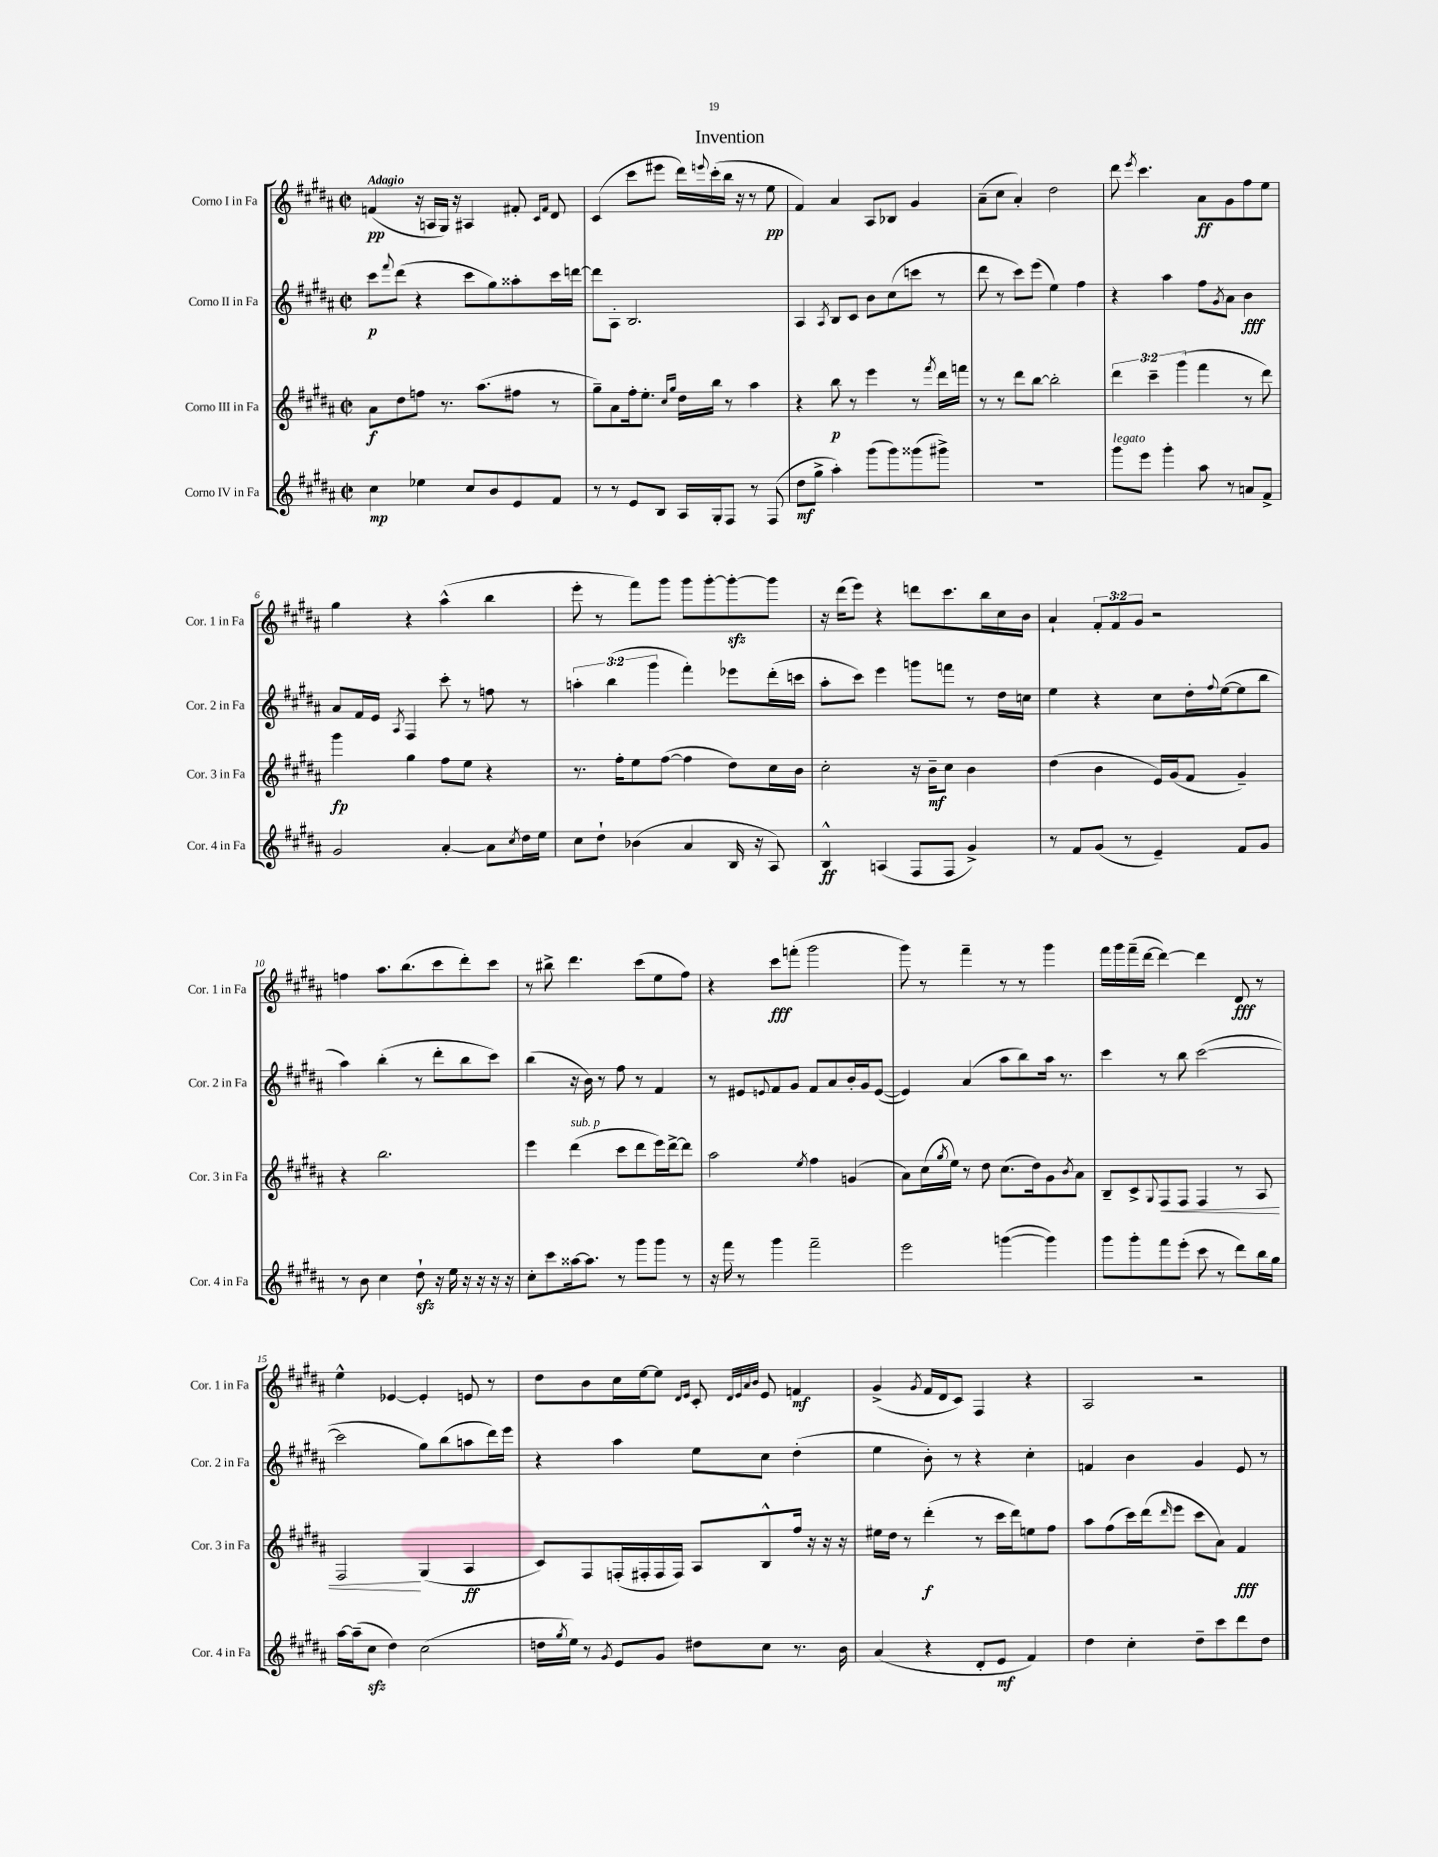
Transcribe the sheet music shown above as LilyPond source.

\header { title = "Invention" }
<<
\new StaffGroup <<
\new Staff = "s0" \with { instrumentName = "Corno I in Fa" shortInstrumentName = "Cor. 1 in Fa" } {
    \clef treble \key b \major \defaultTimeSignature \time 2/2 \override Staff.TupletNumber.text = #tuplet-number::calc-fraction-text \tempo "Adagio"
    f'4\pp( r16 a16 gis16) r16 ais4 fis'8-. \grace { cis'16 fis'16 } dis'8 |
    cis'4( cis'''8 eis'''8 dis'''16) \appoggiatura { e'''8 } cis'''16-.( b''16 r16 r8 e''8\pp |
    fis'4) ais'4 ais8 bes8 gis'4 |
    ais'8--( cis''8 ais'4-.) dis''2 |
    dis'''8 \acciaccatura { e'''8 } cis'''4. ais'8\ff gis'8 fis''8 e''8 |
    gis''4 r4 ais''4-^( b''4 |
    e'''8-. r8 fis'''8) gis'''8 gis'''8 gis'''8~-. gis'''8~-.\sfz gis'''8 |
    r16 dis'''16( e'''8) r4 d'''8 cis'''8. b''16 cis''16 b'16 |
    ais'4-! \tuplet 3/2 { fis'8-. fis'8 gis'8 } r2 |
    f''4 ais''8. b''8.( cis'''8 dis'''8-.) cis'''8 |
    r8 bis''8-> dis'''4. cis'''8( e''8 fis''8) |
    r4 cis'''8\fff f'''8-.( gis'''2 |
    gis'''8) r8 fis'''4-- r8 r8 gis'''4 |
    fis'''16 gis'''16 fis'''16--( dis'''16~ dis'''4~) dis'''4 dis'8\fff r8 |
    e''4-^ ees'4~ ees'4-. e'8 r8 |
    dis''8 b'8 cis''16 e''16~ e''8 \grace { dis'16 e'16 } cis'8-. \grace { dis'32 e'32 ais'32 b'32 } e'8 f'4\mf |
    gis'4->( \acciaccatura { gis'8 } fis'16 dis'16 cis'8) fis4 r4 |
    ais2 r2 \bar "|." |
}
\new Staff = "s1" \with { instrumentName = "Corno II in Fa" shortInstrumentName = "Cor. 2 in Fa" } {
    \clef treble \key b \major \defaultTimeSignature \time 2/2 \override Staff.TupletNumber.text = #tuplet-number::calc-fraction-text
    cis'''8\p \appoggiatura { fis'''8 } dis'''8( r4 cis'''8 gis''8) aisis''8-. cis'''16 d'''16~ |
    d'''8 ais8-. b2. |
    ais4 \acciaccatura { ais8 } b8 cis'8 b'8 cis''8( c'''8 r8 |
    dis'''8 r8 cis'''8) e'''8( e''4) fis''4 |
    r4 ais''4 fis''8 \acciaccatura { gis'8 } ais'8 b'4\fff |
    ais'8 fis'16 e'16 \acciaccatura { ais8 } fis4 cis'''8-. r8 f''8 r8 |
    \tuplet 3/2 { a''4-. b''4( gis'''4 } fis'''4-.) ees'''8 dis'''16-.( c'''16 |
    ais''8-. cis'''8) e'''4 g'''8 f'''8 r8 dis''16 c''16 |
    e''4 r4 cis''8 dis''16-. \appoggiatura { fis''8 } e''16~( e''8 b''8 |
    ais''4) b''4-.( r8 dis'''8-. b''8 cis'''8) |
    b''4( r16 b'16) r8 fis''8 r8 fis'4 |
    r8 eis'8 \appoggiatura { e'8 } fis'8 gis'8 fis'8 ais'8 b'16-. gis'16 e'8~( |
    e'4) ais'4( ais''8 b''8) ais''16 r8. |
    cis'''4 r8 b''8 cis'''2~( |
    cis'''2 gis''8) b''8( a''8 dis'''16) e'''16 |
    r4 ais''4 e''8 cis''8 dis''4-.( |
    e''4 b'8-.) r8 r4 cis''4-. |
    f'4 b'4 gis'4 e'8 r8 \bar "|." |
}
\new Staff = "s2" \with { instrumentName = "Corno III in Fa" shortInstrumentName = "Cor. 3 in Fa" } {
    \clef treble \key b \major \defaultTimeSignature \time 2/2 \override Staff.TupletNumber.text = #tuplet-number::calc-fraction-text
    ais'8\f dis''8 f''8 r8. ais''8.( fis''8 r8 |
    gis''8--) ais'8 fis''16-. e''8.-. \grace { cis''16 gis''16 } dis''16 b''16 r8 ais''4 |
    r4 b''8\p r8 e'''4 r8 \acciaccatura { fis'''8 } dis'''16 f'''16 |
    r8 r8 dis'''8 b''8~ b''2-. |
    \tuplet 3/2 { dis'''4 cis'''4-- gis'''4( } fis'''4 r8 dis'''8) |
    gis'''4\fp gis''4 fis''8 e''8 r4 |
    r8. fis''16-. e''8 fis''8~( fis''4 dis''8) cis''16 b'16 |
    cis''2-. r16 b'16--\mf cis''8 b'4 |
    dis''4( b'4 e'16) gis'16( fis'8 gis'4--) |
    r4 b''2. |
    e'''4 dis'''4^\markup { \italic "sub. p" }( cis'''8 dis'''8 e'''16) dis'''16~-> dis'''8 |
    ais''2 \acciaccatura { e''8 } fis''4 g'4( |
    ais'8) cis''16( \acciaccatura { gis''8 } e''16) r8 dis''8 cis''8.( dis''16) gis'8 \acciaccatura { b'8 } ais'8 |
    b8-- cis'8-> \appoggiatura { gis8 } fis8\< fis8 fis4 r8 ais8 |
    fis2\! gis4( ais4\ff |
    cis'8) fis8 f16-.( fis16-. fis16 fis16) ais8 b8-^ fis''16 r16 r16 r16 |
    eis''16 dis''16 r8 dis'''4-.\f( r8 cis'''16 dis'''16) e''8 fis''8 |
    ais''8 fis''8( cis'''16) dis'''16( \grace { dis'''16 } e'''8 cis'''8 ais'8) fis'4\fff \bar "|." |
}
\new Staff = "s3" \with { instrumentName = "Corno IV in Fa" shortInstrumentName = "Cor. 4 in Fa" } {
    \clef treble \key b \major \defaultTimeSignature \time 2/2
    cis''4\mp ees''4 cis''8 b'8 e'8 fis'8 |
    r8 r8 e'8 b8 ais16 gis16-. fis8 r8 fis8( |
    dis''8\mf gis''8-> ais''4-.) gis'''8( gis'''8) gisis'''8( gis'''8->) |
    R1 |
    gis'''8^\markup { \italic "legato" } e'''8 gis'''4-. ais''8 r8 a'8 fis'8-> |
    gis'2 ais'4~-. ais'8 \acciaccatura { cis''8 } dis''16 e''16 |
    cis''8 dis''8-! bes'4( ais'4 b16 r16 ais8) |
    b4-^\ff a4( fis8 fis8 gis'4->) |
    r8 fis'8 gis'8( r8 e'4--) fis'8 gis'8 |
    r8 b'8 cis''4 dis''8-!\sfz r16 e''16 r16 r16 r16 r16 |
    cis''8-. cis'''8 aisis''16~ aisis''8. r8 gis'''8 gis'''8 r8 |
    r16 fis'''16 r8 gis'''4 fis'''2-- |
    e'''2 g'''4~( g'''4) |
    gis'''8 gis'''8-. fis'''8 e'''8-.( cis'''8 r8 dis'''8) b''16 gis''16 |
    ais''16~ ais''16--( cis''8\sfz dis''4) cis''2( |
    d''16 \acciaccatura { gis''8 } e''16) r8 \acciaccatura { gis'8 } e'8 gis'8 dis''8 cis''8 r8. b'16 |
    ais'4( r4 dis'8-. e'8\mf fis'4) |
    dis''4 cis''4-. dis''8-- cis'''8 dis'''8 dis''8 \bar "|." |
}
>>
>>
